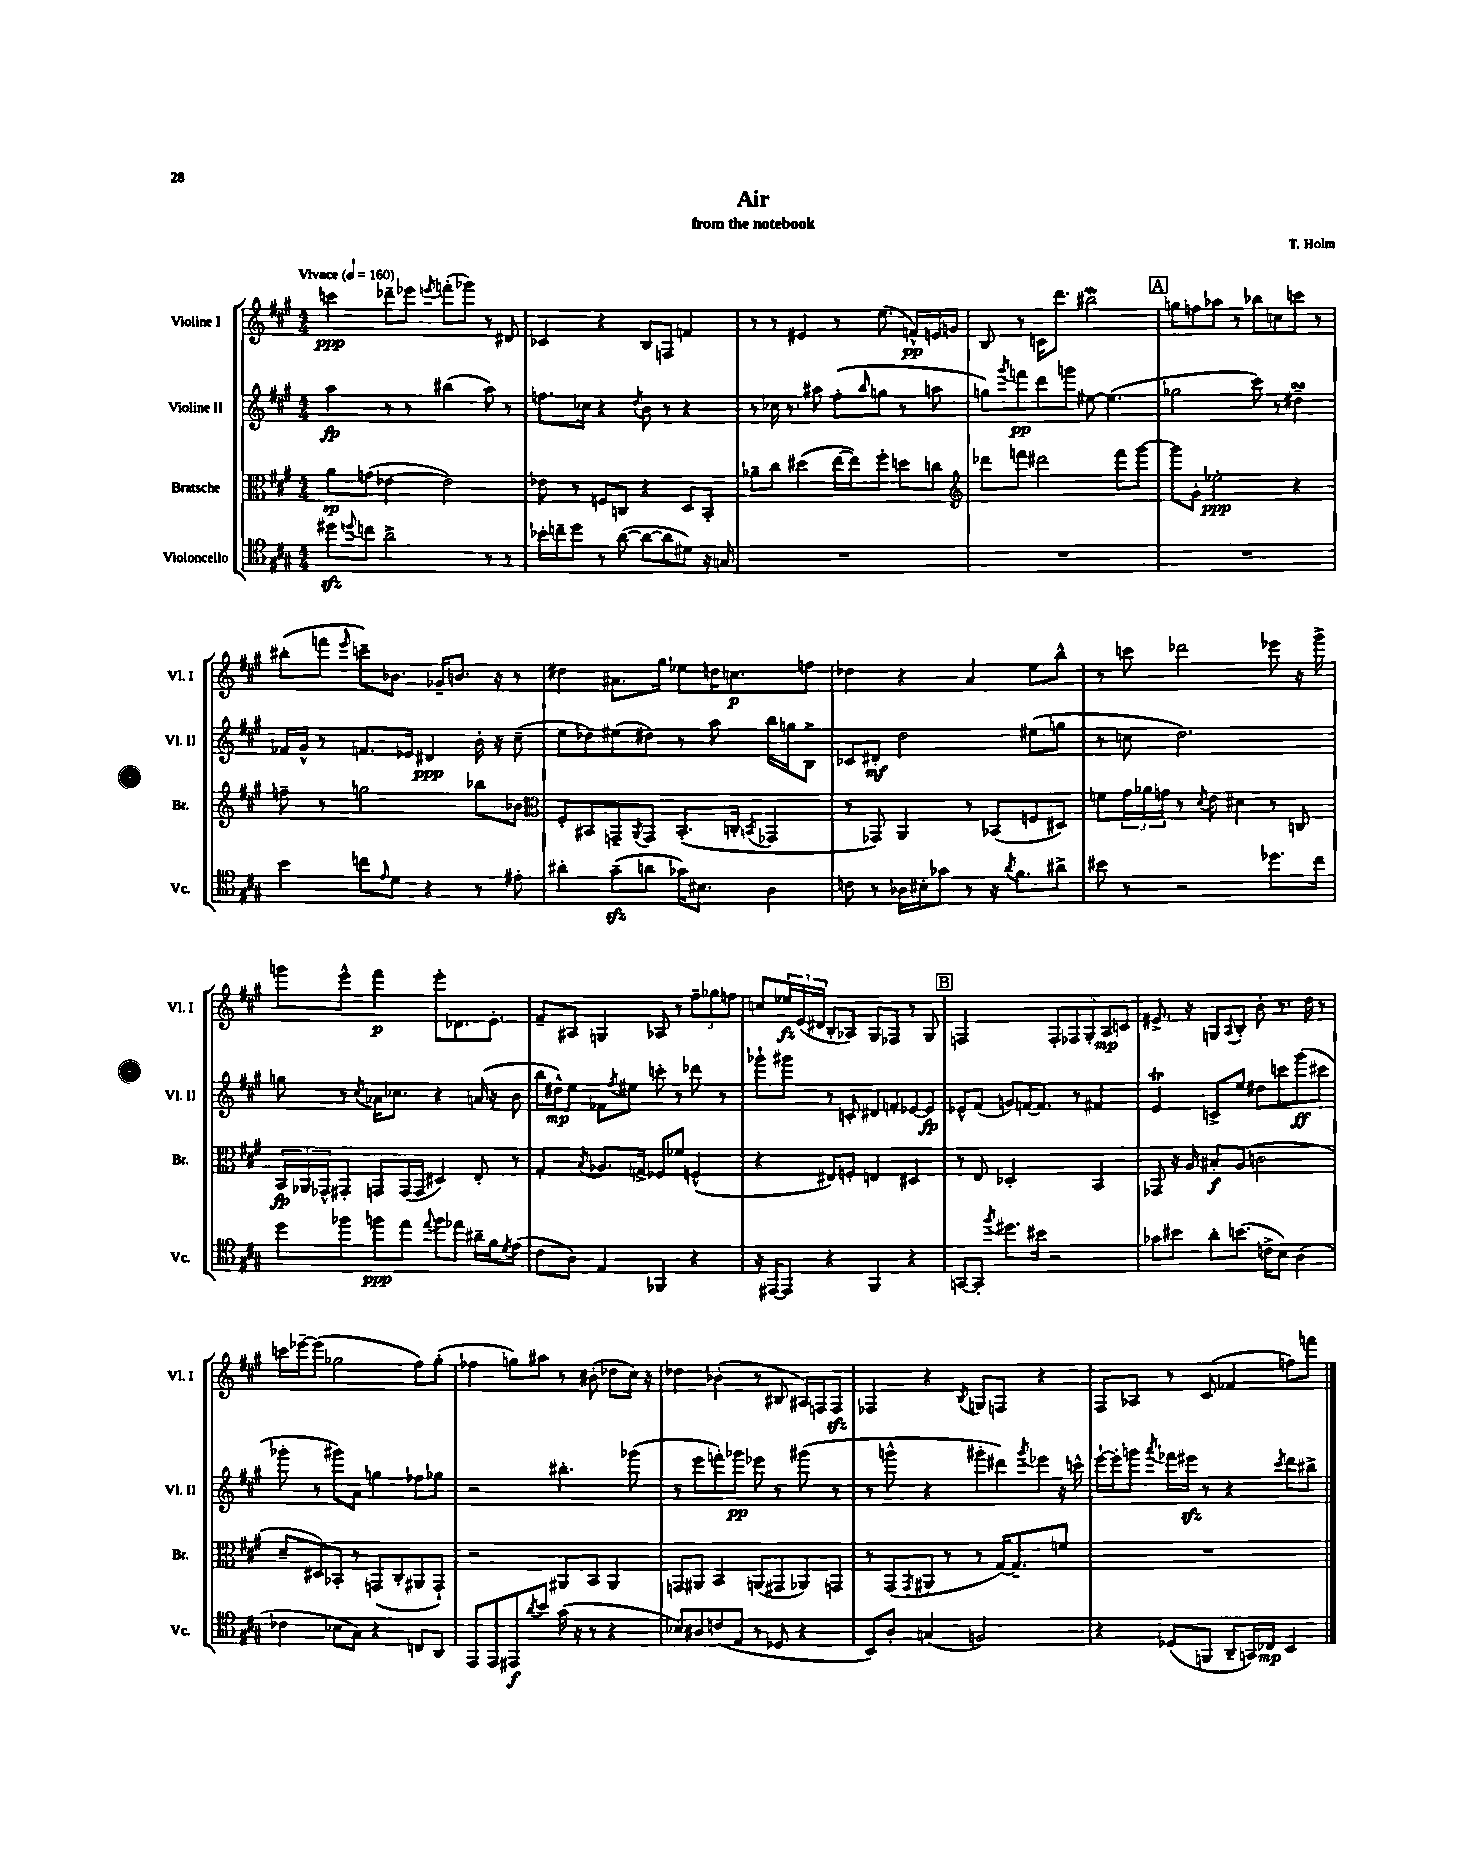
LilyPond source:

\header { title = "Air" composer = "T. Holm" subtitle = "from the notebook" }
<<
\new StaffGroup <<
\new Staff = "s0" \with { instrumentName = "Violine I" shortInstrumentName = "Vl. I" } {
    \clef treble \key a \major \numericTimeSignature \time 4/4 \tempo "Vivace" 4 = 160
    c'''4\ppp des'''8-- ees'''8 \acciaccatura { e'''8 } f'''8-.( ges'''8) r8 dis'8 |
    ces'4 r4 b8 f8 f'4 |
    r8 r8 eis'4 r8 e''8.( f'16-^\pp) e'16 g'16 |
    b8 r8 c'16 d'''8. bis''2\mordent |
    \mark \markup { \box "A" } g''8 f''8 aes''8 r8 bes''8 c''8 c'''8 r8 |
    bis''8-.( f'''8 \grace { e'''16 } c'''8--) bes'8. ges'16-- b'8. r16 r8 |
    dis''4 ais'8. gis''16 ees''8 d''16 c''8.\p f''8 |
    des''4 r4 a'4 e''8 b''8-^ |
    r8 c'''8 des'''2 ees'''8 r16 gis'''16-> |
    g'''8 e'''8-^ fis'''4\p e'''8-. des'8. e'8.-. |
    fis'8-- ais8 g4 aes8 r8 \tuplet 3/2 { fis''8-- ges''8 f''8 } |
    c''8 \tuplet 3/2 { ees''16\fz e'16( dis'16 } b8-. aes8) gis8 fes8 r8 gis8 |
    \mark \markup { \box "B" } f2 \tuplet 5/4 { f8-. fes8 gis8-. a8\mp c'8 } |
    eis'8.-> r16 g8 \appoggiatura { a8 } b8-. b'8-. r8. d''16 r8 |
    c'''16 ees'''16~-- ees'''8( ges''2 fis''8) ges''8-.( |
    fes''4 g''8) ais''8 r8 bis'8-.( des''8 cis''16) r16 |
    des''4 bes'4-.( r8 bis8 ais16) f16 f8\sfz |
    fes4 r4 \acciaccatura { b8 } g8 f8 r4 |
    fis8 aes8 r8 cis'8( fes'4 f''8) f'''8 \bar "|." |
}
\new Staff = "s1" \with { instrumentName = "Violine II" shortInstrumentName = "Vl. II" } {
    \clef treble \key a \major \numericTimeSignature \time 4/4
    a''4\fp r8 r8 bis''4( a''8) r8 |
    f''8. ces''16 r4 \acciaccatura { d''8 } b'8 r8 r4 |
    r8 ces''16 r8. ais''8 fis''8-.( \grace { b''16 } g''8 r8 a''8 |
    g''8) \acciaccatura { gis'''8 } f'''8\pp d'''8 g'''8 eis''8~ eis''4.( |
    \mark \markup { \box "A" } ges''2 cis'''8) r8 dis''4--\turn |
    fes'16 gis'16-^ r8 f'8. ees'16 dis'4\ppp b'16-. r16 cis''8--( |
    e''8 des''8) eis''8( dis''8) r8 a''8 b''16 g''16 b8-> |
    ces'8 dis'8-.\mf d''2 eis''8( g''8 |
    r8 c''8 d''2.) |
    g''8 r8 \acciaccatura { cis''8 } aes'16 ces''8. r4 a'16( r16 b'8 |
    b''16 dis''16-^\mp) e''8 fes'8 \acciaccatura { fis''8 } eis''8 c'''8-. r8 des'''8 r8 |
    ges'''8-! gis'''8 r8 c'8-. dis'8 f'8-. ees'8~ ees'8\fp |
    \mark \markup { \box "B" } ees'8-^ fis'8( g'8) f'16~ f'8. r8 fis'4 |
    e'4\trill c'8-> e''8 dis''8 c'''8 gis'''8\ff( cis'''8 |
    ges'''8-. r8 gis'''8) a'8 g''4 fes''8 ges''8 |
    r2 bis''4.-. ges'''8( |
    r8 e'''8 f'''8-.) ges'''8\pp ees'''8 r8 gis'''8( r8 |
    r8 g'''8-^ r4 gis'''8-. dis'''8) \acciaccatura { gis'''8 } ees'''8 r16 c'''16-^ |
    e'''16~-! e'''16-. g'''8 \acciaccatura { a'''8 } fes'''16 eis'''16\sfz r8 r4 \acciaccatura { cis'''8 } d'''8 bis''8-> \bar "|." |
}
\new Staff = "s2" \with { instrumentName = "Bratsche" shortInstrumentName = "Br." } {
    \clef alto \key a \major \numericTimeSignature \time 4/4
    a'8\sp g'8( ees'4~ ees'2) |
    ees'8 r8 f8 c8 r4 d8 b,8-. |
    aes'8-- cis''8 dis''4( e''16~ e''16) fis''8-. d''8 c''8 |
    \clef treble des'''8 f'''8 dis'''2 f'''8 gis'''8~ |
    \mark \markup { \box "A" } gis'''8 gis'8-. ees''2-.\ppp r4 |
    f''8-- r8 g''2 bes''8 bes'8 |
    \clef alto fis8-. bis,8 g,8-- \acciaccatura { a,8 } g,8 bis,8.-.( c16-. \acciaccatura { b,8 } ges,4 |
    r8 ges,8) a,4 r8 bes,8( f8 dis8) |
    f'8 \tuplet 3/2 { gis'16 aes'16 g'16 } r8 \acciaccatura { d'8 } e'8 dis'4 r8 c8 |
    \tuplet 3/2 { b,16\fp aes,16 ges,16-^ } gis,8-. g,8 g,16( g,16 dis4) e8-. r8 |
    gis4-. \acciaccatura { b8 } aes8. g16-> fes8 fes'8 f4-^( |
    r4 eis8) f8-. e4 dis4 |
    \mark \markup { \box "B" } r8 e8 des2-. b,4 |
    ges,8 r16 a16 bis8-.\f a8( c'2 |
    d'8-- dis8) bes,8-. r8 g,8( cis8-. ais,8 g,8-!) |
    r2 ais,8 b,8 ais,4 |
    g,8 ais,8 b,4 a,8( gis,8 aes,8) g,8 |
    r8 gis,8( \acciaccatura { gis,8 } ais,8 r8 r8 gis16~) gis8.-- f'8 |
    R1 \bar "|." |
}
\new Staff = "s3" \with { instrumentName = "Violoncello" shortInstrumentName = "Vc." } {
    \clef tenor \key a \major \numericTimeSignature \time 4/4
    dis''8\sfz \appoggiatura { d''8 } c''8 a'2-> r8 r8 |
    bes'16-. c''16-- d''8 r8 a'8~( a'8~ a'8 dis'8) r16 g16 |
    R1 |
    R1 |
    \mark \markup { \box "A" } R1 |
    b'4 c''8 \grace { e'16 } d'8 r4 r8 eis'8-. |
    ais'4-. gis'8--\sfz( a'8 ges'16) bis8. a4 |
    c'8 r8 aes16 bis16-. ges'8 r8 r16 \acciaccatura { a'8 } fis'8. ais'8-> |
    bis'8 r8 r2 des''8. cis''16 |
    d''8 fes''8 f''8\ppp e''8 \appoggiatura { e''8 } f''8 ees''8 ais'16-- fis'16 \acciaccatura { d'8 } e'8( |
    cis'8 a8) e4 fes,4 r4 |
    r16 eis,16~ eis,8 r4 fis,4 r4 |
    \mark \markup { \box "B" } g,8~ g,8-. \acciaccatura { fis''8 } dis''8. bis'16 r2 |
    ges'8 bis'8 a'8-. b'8.( c'16-> b8) a4( |
    ces'4 bes8 gis8) r4 c8 a,8 |
    e,8 e,8 eis,8\f \acciaccatura { a'8 } b'8 gis'16( r16 r8 r4 |
    bes8) ais8 c'8( e8 r8 des8 r4 |
    b,8) a8-. g4( f2) |
    r4 des8( f,8 a,8-- g,16) ces16\mp b,4 \bar "|." |
}
>>
>>
\layout { \context { \Score \remove "Bar_number_engraver" } }
